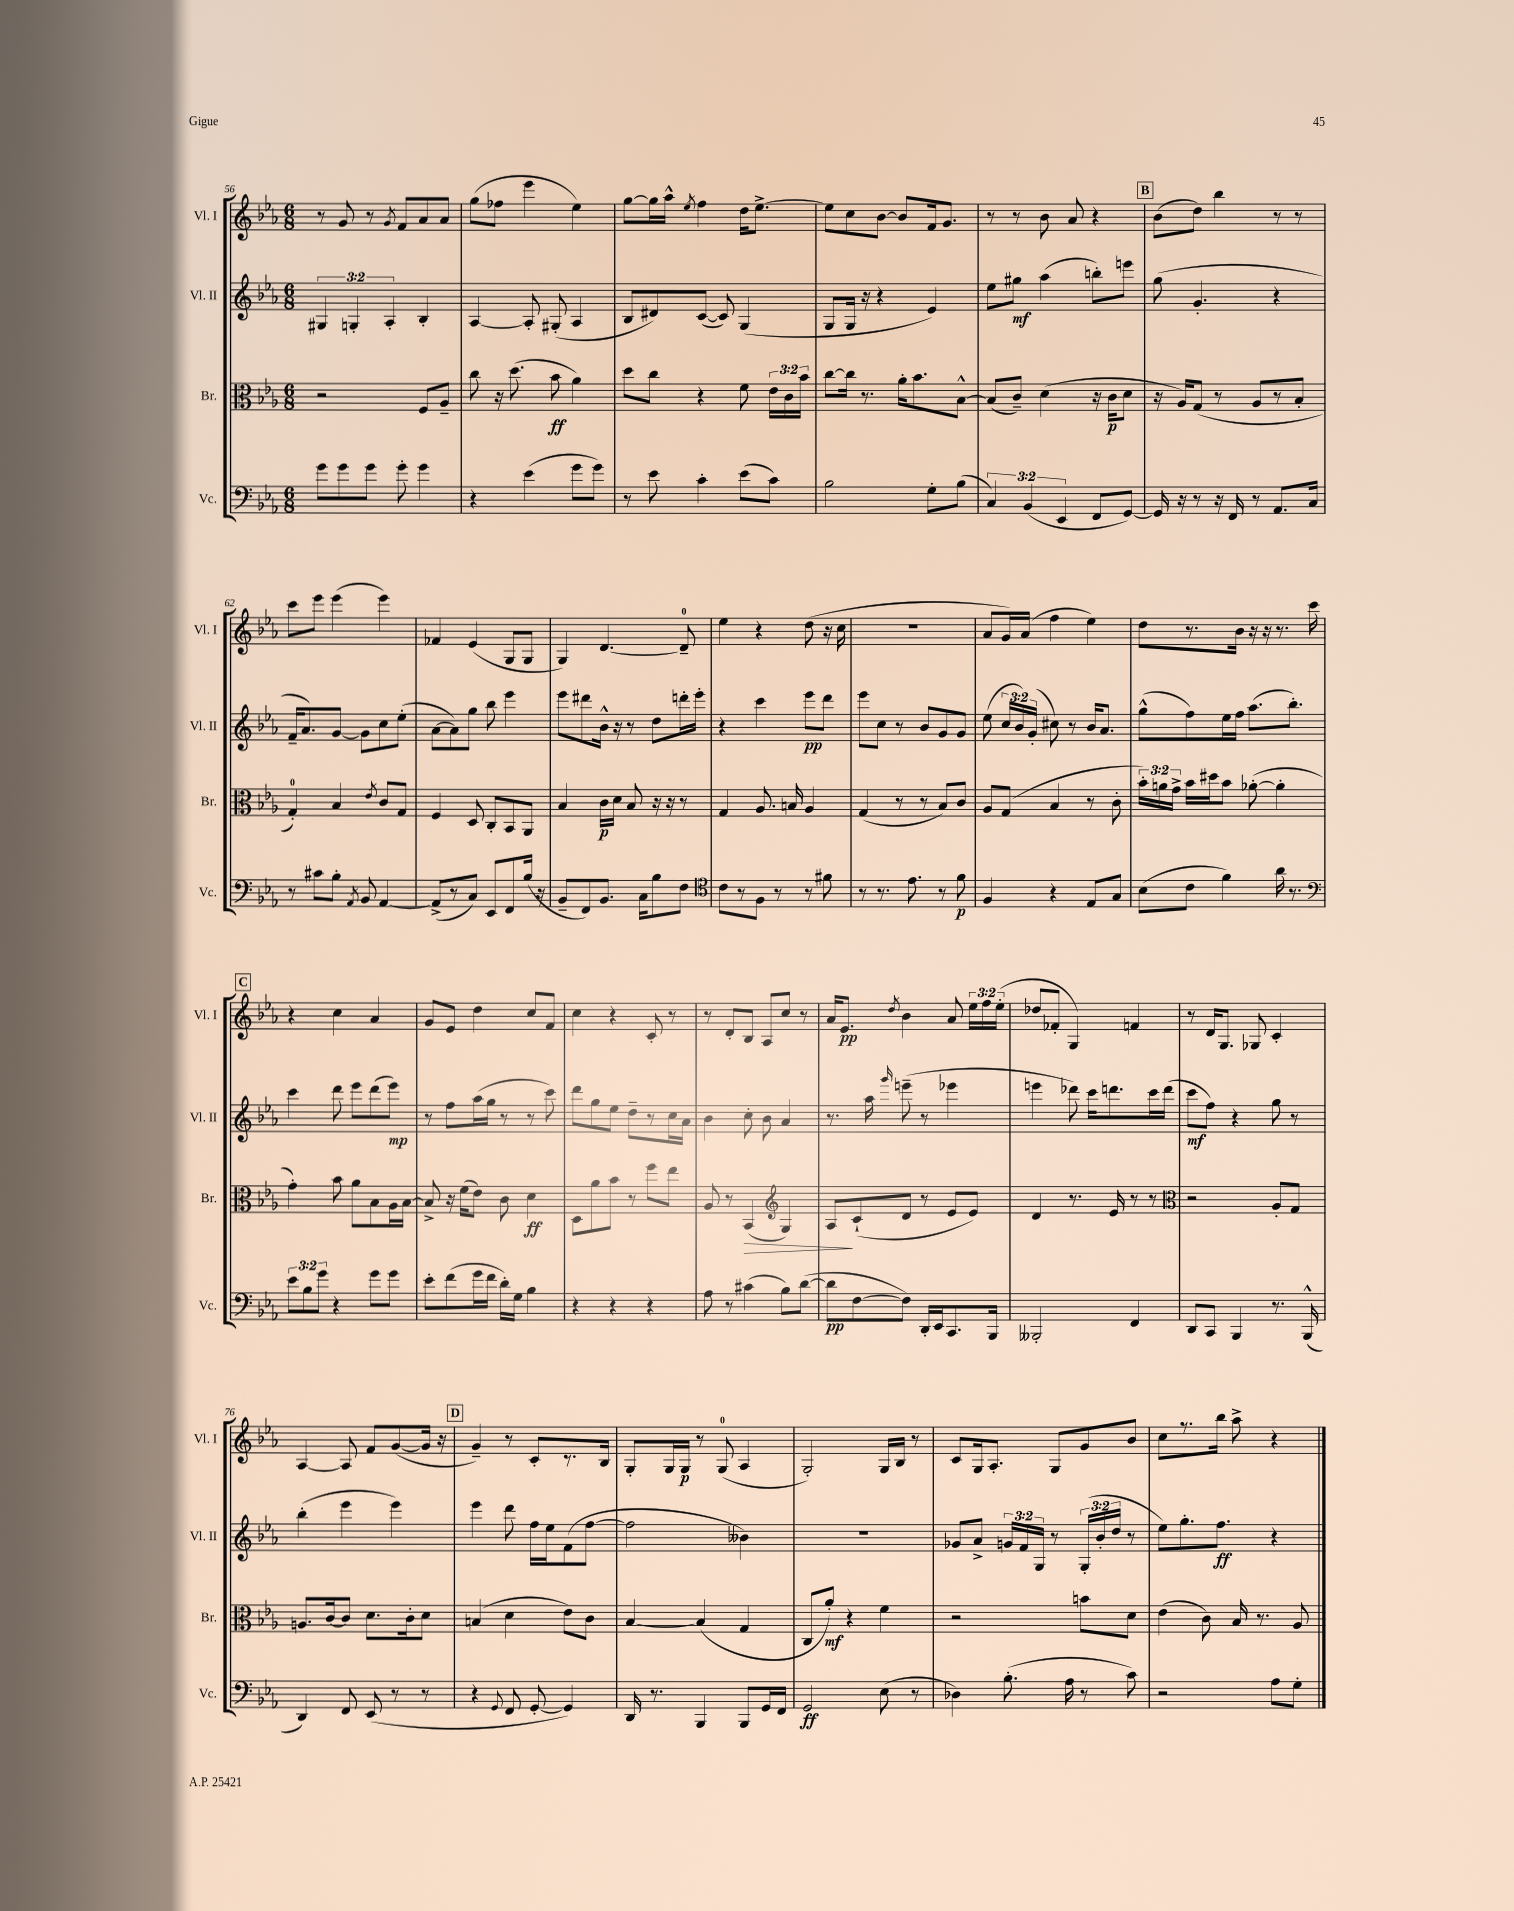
<<
\new StaffGroup <<
\new Staff = "s0" \with { instrumentName = "Vl. I" shortInstrumentName = "Vl. I" } {
    \clef treble \key ees \major \numericTimeSignature \time 6/8 \override Staff.TupletNumber.text = #tuplet-number::calc-fraction-text
    \autoBeamOff r8 g'8 r8 \acciaccatura { g'8 } f'8[ aes'8 aes'8] |
    g''8[( fes''8] ees'''4 ees''4) |
    g''8[~ g''16 aes''16]-^ \acciaccatura { ees''8 } f''4 d''16[ ees''8.]~-> |
    ees''8[ c''8 bes'8]~ bes'8[ f'16 g'8.] |
    r8 r8 bes'8 aes'8 r4 |
    \mark \markup { \box "B" } bes'8[( d''8]) bes''4 r8 r8 |
    c'''8[ ees'''8] ees'''4( ees'''4) |
    fes'4 ees'4( g8[ g8] |
    g4) d'4.~ d'8-0-- |
    ees''4 r4 d''8( r16 c''16 |
    R2. |
    aes'8[ g'16) aes'16]( f''4 ees''4) |
    d''8[ r8. bes'16] r16 r16 r8. c'''16 |
    \mark \markup { \box "C" } r4 c''4 aes'4 |
    g'8[ ees'8] d''4 c''8[ f'8] |
    c''4 r4 c'8-. r8 |
    r8 d'8[-. bes8] aes8[ c''8] r8 |
    aes'16[ ees'8.]\pp \acciaccatura { d''8 } bes'4 aes'8 \tuplet 3/2 { ees''16[ f''16 ees''16]-.( } |
    des''8[ fes'8]-. g4) f'4 |
    r8 d'16[ g8.] ges8 c'4-. |
    aes4~ aes8 f'8[ g'8~( g'16] r16 |
    \mark \markup { \box "D" } g'4--) r8 c'8[-. r8. bes16] |
    g8[-. g16 g16]\p r8 g8-0( aes4 |
    g2-.) g16[ bes16] r8 |
    c'8[ g16 aes8.]-. g8[ g'8 bes'8] |
    c''8[ r8. bes''16] aes''8-> r4 \bar "|." |
}
\new Staff = "s1" \with { instrumentName = "Vl. II" shortInstrumentName = "Vl. II" } {
    \clef treble \key ees \major \numericTimeSignature \time 6/8 \override Staff.TupletNumber.text = #tuplet-number::calc-fraction-text
    \autoBeamOff \tuplet 3/2 { gis4 g4-. aes4-. } bes4-. |
    aes4~ aes8-. gis8-.( aes4 |
    bes8[ dis'8) c'8]~( c'8) g4( |
    g8[ g16] r16 r4 ees'4) |
    ees''8[ gis''8]\mf aes''4( b''8[-.) e'''8] |
    \mark \markup { \box "B" } g''8( g'4.-. r4 |
    f'16[-- aes'8.) g'8]~ g'8[ c''8 ees''8]-.( |
    aes'8[~ aes'8) g''8] bes''8 ees'''4 |
    ees'''8[ dis'''8 bes'16]-^ r16 r8 d''8[ d'''16-. ees'''16]-. |
    r4 c'''4 ees'''8[\pp d'''8] |
    ees'''8[ c''8] r8 bes'8[ g'8 g'8] |
    ees''8( \tuplet 3/2 { c''16[ bes'16) g'16]-.( } cis''8) r8 bes'16[ aes'8.] |
    g''8[-^( f''8) ees''16 f''16] aes''8.[( bes''8.]-.) |
    \mark \markup { \box "C" } c'''4 d'''8 ees'''8[ d'''8( ees'''8]\mp) |
    r8 f''8[ aes''16( g''16] r8 r8 c'''8) |
    d'''8[ g''8 ees''8] d''8[-- r8 c''16 aes'16] |
    bes'4 c''8-. bes'8 aes'4 |
    r8. aes''16 \grace { g'''16 } e'''8--( r8 ees'''4 |
    e'''4 des'''8) c'''16[ d'''8. c'''16 d'''16]( |
    c'''8[\mf f''8]) r4 g''8 r8 |
    bes''4-.( ees'''4 ees'''4) |
    \mark \markup { \box "D" } ees'''4 d'''8 f''16[ ees''16 f'8( f''8]~ |
    f''2 beses'4) |
    R2. |
    ges'8[ aes'8]-> \tuplet 3/2 { g'16[ f'16 g16] } r8 \tuplet 3/2 { g16[-.( bes'16-. d''16] } r8 |
    ees''8[) g''8.-. f''8.]\ff r4 \bar "|." |
}
\new Staff = "s2" \with { instrumentName = "Br." shortInstrumentName = "Br." } {
    \clef alto \key ees \major \numericTimeSignature \time 6/8 \override Staff.TupletNumber.text = #tuplet-number::calc-fraction-text
    \autoBeamOff r2 f8[ aes8]-- |
    c''8 r16 d''8.( bes'8\ff aes'4) |
    d''8[ c''8] r4 f'8 \tuplet 3/2 { ees'16[ c'16 bes'16] } |
    c''8[~ c''16] r8. aes'16[-. bes'8. bes8]~-^ |
    bes8[( c'8]--) d'4( r16 c'16[\p d'8] |
    \mark \markup { \box "B" } r16 aes16[) g8]( r8 aes8[ r8 bes8]-. |
    g4-0-.) bes4 \acciaccatura { ees'8 } c'8[ g8] |
    f4 d8 c8[-. bes,8 aes,8] |
    bes4 c'16[\p d'16] bes8 r16 r16 r8 |
    g4 aes8. b16 aes4 |
    g4( r8 r8 bes8[) c'8] |
    aes8[ g8]( bes4 r8 c'8-. |
    \tuplet 3/2 { bes'16[-.) a'16 g'16]-> } bes'16[ dis''16 bes'8] aes'8~-.( aes'4-. |
    \mark \markup { \box "C" } g'4-.) bes'8 aes'8[ bes8 aes16 bes16]~ |
    bes8-> r16 f'16[( ees'8]) c'8 d'4\ff |
    d8[ aes'8 bes'8] r8 f''8[ ees''8] |
    aes8 r8 bes,4\>( \clef treble g4) |
    aes8[\! c'8-!( d'8] r8 ees'8[ ees'8]) |
    d'4 r8. ees'16 r8 r8 |
    \clef alto r2 aes8[-. g8] |
    a8.[ c'16~ c'8] d'8.[ c'16-. d'8] |
    \mark \markup { \box "D" } b4( d'4 ees'8[) c'8] |
    bes4~ bes4( g4 |
    c8[ aes'8]-.\mf) r4 f'4 |
    r2 b'8[ d'8] |
    ees'4( c'8) bes16 r8. aes8 \bar "|." |
}
\new Staff = "s3" \with { instrumentName = "Vc." shortInstrumentName = "Vc." } {
    \clef bass \key ees \major \numericTimeSignature \time 6/8 \override Staff.TupletNumber.text = #tuplet-number::calc-fraction-text
    \autoBeamOff g'8[ g'8 g'8] g'8-. g'4 |
    r4 ees'4( g'8[ g'8]) |
    r8 ees'8 c'4-. ees'8[( c'8]) |
    bes2 g8[-. bes8]( |
    \tuplet 3/2 { c4) bes,4( ees,4 } f,8[ g,8]~) |
    \mark \markup { \box "B" } g,16 r16 r8 r16 f,16 r8 aes,8.[ c16] |
    r8 cis'8[ bes8]-. \acciaccatura { aes,8 } bes,8 aes,4~ |
    aes,8[->( r8 c8]) ees,8[ f,8 bes16]( r16 |
    bes,8[-- f,8) bes,8.] c16[ bes8 f8] |
    \clef tenor c'8[ r8 f8] r8 r8 fis'8 |
    r8 r8. ees'8. r8 f'8\p |
    f4 r4 ees8[ g8] |
    bes8[( c'8] f'4) aes'16 r8. |
    \mark \markup { \box "C" } \clef bass \tuplet 3/2 { ees'8[ bes8 g'8] } r4 g'8[ g'8] |
    ees'8[-. f'8( g'16 f'16] d'16[-.) g16] bes4 |
    r4 r4 r4 |
    aes8 r8 cis'4( bes8[) d'8]~( |
    d'8[\pp f8~ f8]) d,16[-. ees,16 c,8. bes,,16] |
    beses,,2-. f,4 |
    d,8[ c,8] bes,,4 r8. bes,,16-^( |
    d,4) f,8 ees,8( r8 r8 |
    \mark \markup { \box "D" } r4 \appoggiatura { g,8 } f,8 g,8~-. g,4) |
    d,16 r8. bes,,4 bes,,8[ g,16 f,16] |
    g,2\ff ees8( r8 |
    des4) bes8.-.( aes16 r8 c'8) |
    r2 aes8[ g8]-. \bar "|." |
}
>>
>>
\layout { \context { \Score currentBarNumber = #56 } }
